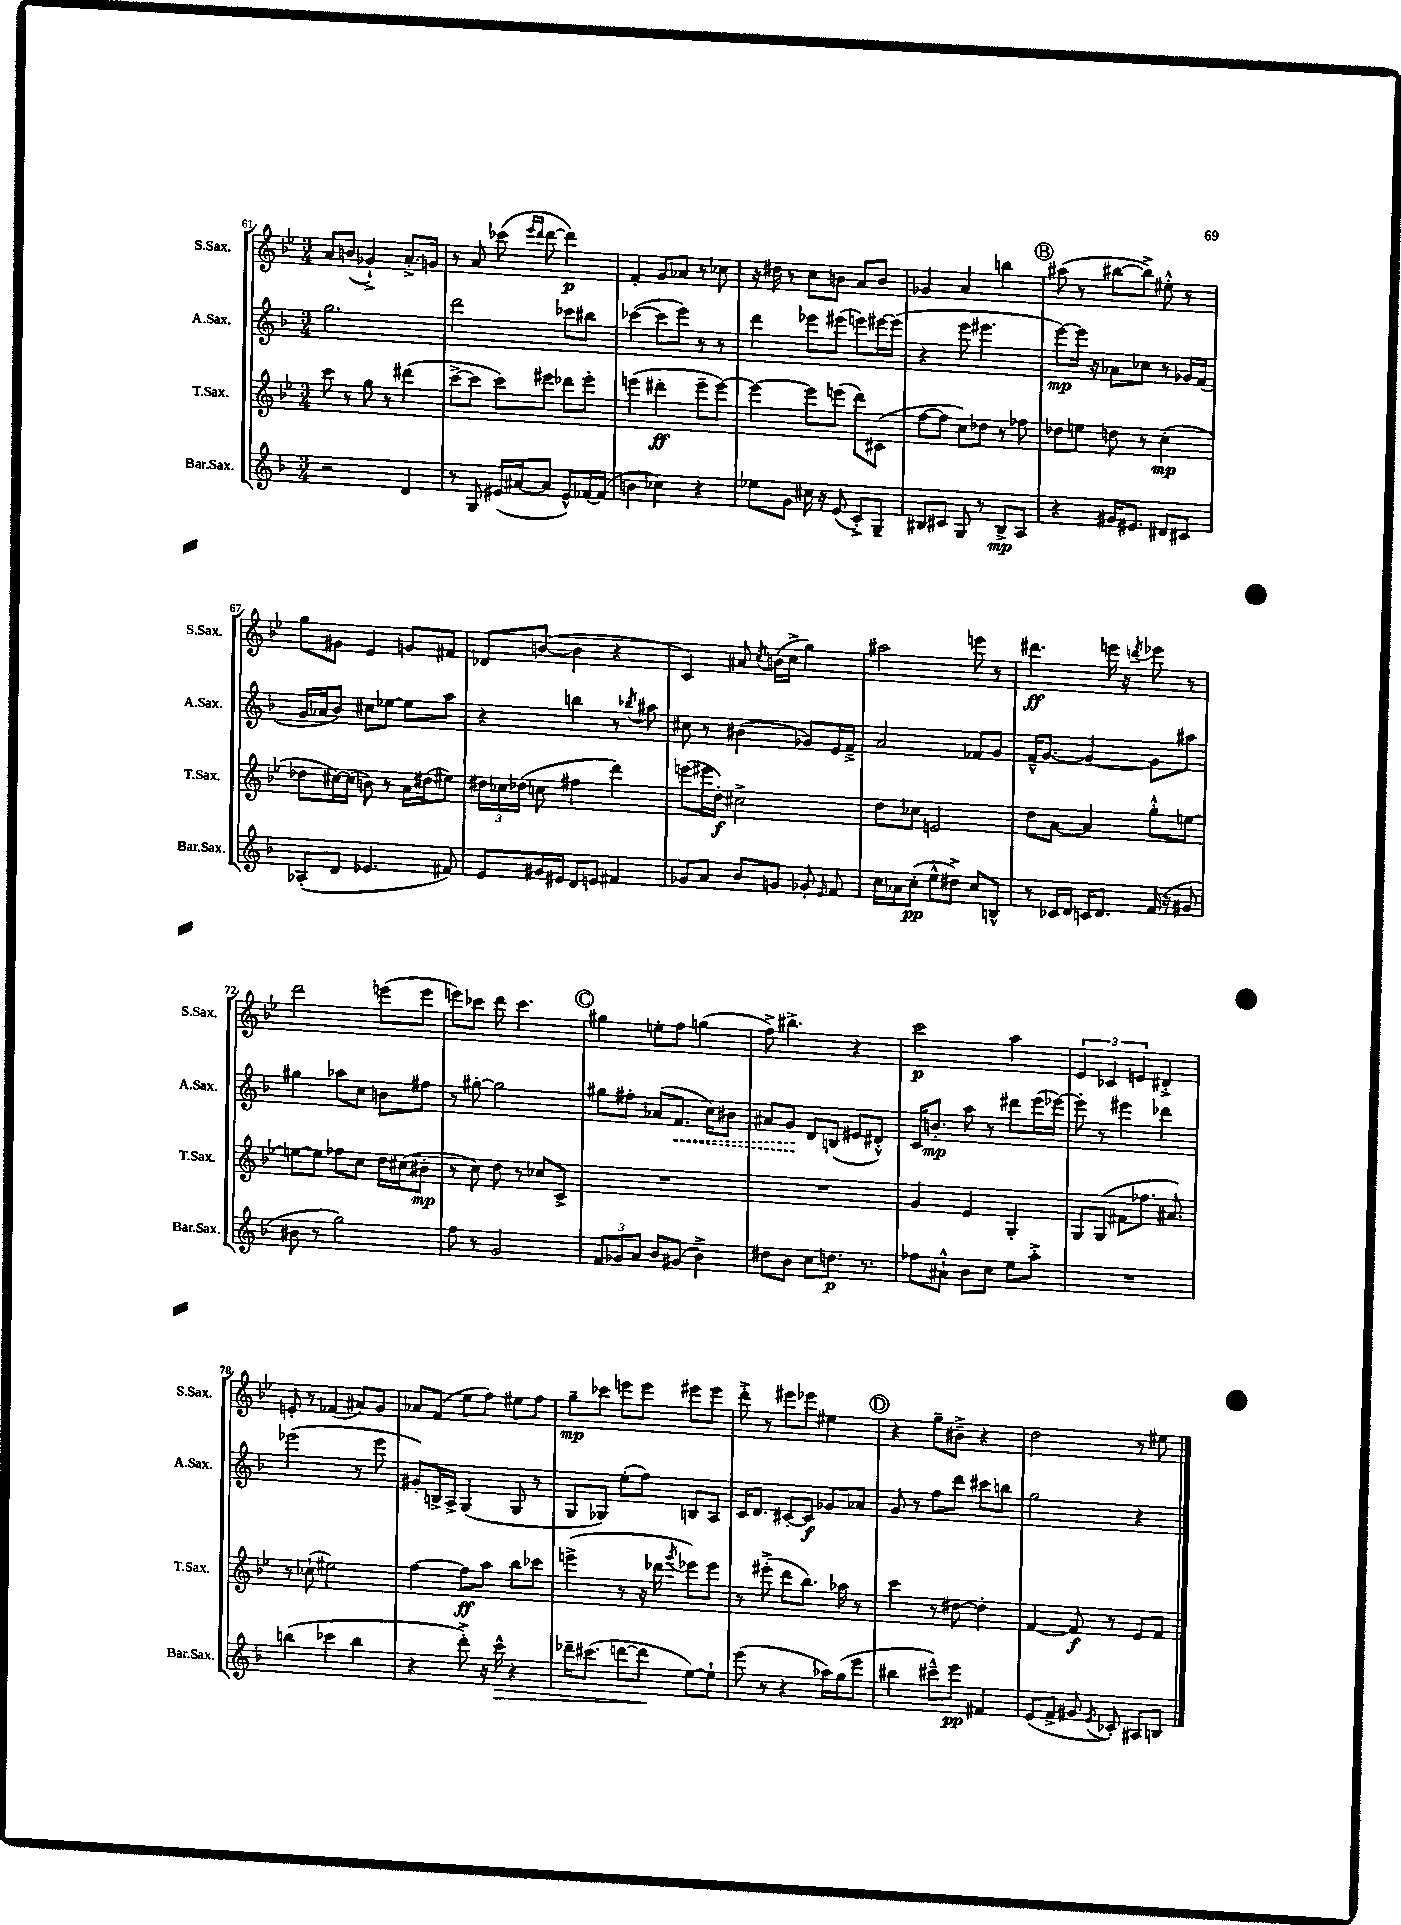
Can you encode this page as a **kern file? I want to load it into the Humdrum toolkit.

**kern	**kern	**kern	**kern
*staff4	*staff3	*staff2	*staff1
*clefG2	*clefG2	*clefG2	*clefG2
*k[b-]	*k[b-e-]	*k[b-]	*k[b-e-]
*M3/4	*M3/4	*M3/4	*M3/4
2r	8ccc\	2.gg\	8a/L
.	8r	.	(8b/J
.	8gg\	.	4g-`^/)
.	8r	.	.
4d/	(4ddd#\	.	8.a'^/L
.	.	.	16g/Jk
=	=	=	=
8r	[8ccc^\L	2ddd\	8r
8G/	8ccc\]J	.	8a/
(16e#/LL	8ccc\L)	.	(8ccc-\
[16a#/J	.	.	.
.	.	.	16qqeee-/LL
.	.	.	16qqddd/JJ
8a#/]J	8eee#\J	.	[8ddd\
8e#^^/L)	8ddd-\L	8ccc-\L	4ddd\])
[16f-/L	8eee#'\J	8bb#\J	.
(16f-/]JJ	.	.	.
=	=	=	=
4b\	(4eee\	([4ccc-\	4f'/
4cc-\)	4ddd#'\	8ccc-\]L	8g/L
.	.	8eee\J)	8a-/J
4r	8eee~\L	8r	8r
.	[8eee\J)	8r	8cc-\
=	=	=	=
8ee-\L	4eee\_	4ddd\	16r
.	.	.	16dd#\
8g\J	.	.	8r
16cc#\	8eee\]L	8eee-\L	8cc\L
16r	.	.	.
(8e/	(8eee\J	(8eee#\J	8b\J
8c'^/L)	8ddd\L)	8eee\L)	8a/L
8G~/J	(8c#\J	[16eee#\L	8b/J
.	.	(16eee#\]JJ	.
=	=	=	=
8B#/L	[8ff\L	4r	4g-/
8c#/J	8ff\]J	.	.
8G/	8cc\L)	8eee\	4a/
8r	8dd-\J	4.eee#\	.
8B#^/L	8r	.	4bb\
8A/J	8ff-\	.	.
=	=	=	=
4r	8dd-\L	[8eee\L)	(8aa#\
.	8ee\J	16eee\]Jk	8r
.	.	16r	.
16g#/LK	8dd\	8a-\L	[8bb#\L
8.e#/J	.	.	.
.	8r	8cc-\J	8bb#^\]J)
8d#/L	(4cc'\	8r	8ee#'^^\
8c#/J	.	16g-/LL	8r
.	.	(16f/JJ	.
=	=	=	=
(8A-'/L	8dd-\L	16g/LL	8gg\L
.	.	16a-/J	.
8d/J	[16cc#\L)	8b-/J)	8g#\J
.	(16cc#\]JJ	.	.
4.e-/	8b\)	8cc#\L	4e-/
.	8r	[8ee-\J	.
.	16a\LL	8ee-\]L	8g/L
.	(16dd#\J	.	.
8f#/)	8ee#\J)	8aa\J	8f#/J
=	=	=	=
8e/L	24dd#\LL	4r	8d-/L
.	24cc-\	.	.
.	(24dd-\JJ	.	.
16g#/L	8cc\	.	([8b/J
16e#/JJ	.	.	.
8d/L	4ff#\	4bb\	4b\]
8e/J	.	.	.
4f#/	4ddd\)	8r	4r
.	.	8qbb-/	.
.	.	8aa#\	.
=	=	=	=
8g-/L	(8eee\L	8cc#\	4c/)
8a/J	16eee#\L	8r	.
.	16dd'\JJ)	.	.
8b-/L	2cc#^\	(4b#\	8a#/
.	.	.	8qcc/
8g/J	.	.	(16b\LL
.	.	.	16cc^\JJ
8g-'/	.	8g-/L)	4gg\)
16qqe/	.	.	.
8f/	.	16e/L	.
.	.	16f~^/JJ	.
=	=	=	=
16cc\LL	8dd\L	2a/	2aa#\
16a-\J	.	.	.
(8cc'\J	8cc-\J	.	.
8ee^^\L	2e/	.	.
8dd#^\J)	.	.	.
8cc/L	.	8f-/L	8eee\
8B^^/J	.	8g/J	8r
=	=	=	=
8r	8dd\L	16f~^^/LK	4.ddd#\
.	.	[8.g/J	.
16c-/LL	[8a\J	.	.
16d/JJ	.	.	.
16c/LK	4a/]	4g/_	.
8.d/J	.	.	.
.	.	.	16eee\
.	.	.	16r
.	.	.	8qddd/
(16f/	8gg'^^\L	8g\]L	8eee-\
16r	.	.	.
8g#/	[8ee\J	8aa#\J	8r
=	=	=	=
8b#\	8ee\_L	4gg#\	2ddd\
8r	8ee\]J	.	.
2gg\)	8ff-\L	8aa-\L	.
.	8cc\J	8cc\J	.
.	16dd\LL	8b\L	(8eee\L
.	(16cc#\J	.	.
.	8b#'\J	8ff#\J	8eee\J
=	=	=	=
8ff\	8r	8r	8eee\L)
8r	8cc\)	[8gg#'\	8ccc-\J
2g/	8dd\	2gg#\]	8ddd\
.	8r	.	4.ccc-\
.	8cc-/L	.	.
.	8c^/J	.	.
=	=	=	=
12f/L	2.r	8gg#\L	4gg#\
12g-/	.	.	.
.	.	8ff#'\J	.
12a/J	.	.	.
8b-/L	.	(8a-/L	8ee'\L
(8g#/J	.	8.f/J	8ff\J
4b-^\)	.	.	(4gg\
.	.	16cc\LK)	.
.	.	8b#\J	.
=	=	=	=
8dd#\L	2.r	8a#/L	8ff^\)
8b-\J	.	8g/J	4.bb#^\
8cc\L	.	8d/L	.
8.dd\J	.	(8B/J	.
.	.	8e#/L	4r
8.r	.	.	.
.	.	8d#'^^/J)	.
=	=	=	=
8ff-\L	4g/	16c/LK	2ccc\
.	.	8.b'/J	.
8a#`^^\J	.	.	.
8b-\L	4e-/	8aa\	.
8cc\J	.	8r	.
8ee\L	4G'/	8ddd#\L	4aa\
8aa'^\J	.	(16eee\L	.
.	.	[16eee-\JJ)	.
=	=	=	=
2.r	8G/L	8eee-'\]	6e-/
.	(8G/J	8r	.
.	.	.	6c-/
.	8f#\L	4eee#\	.
.	.	.	6e/
.	8.ff-\J	.	.
.	.	4ddd-\	4d#'^/
.	8.a#/)	.	.
=	=	=	=
(4bb\	8r	(2eee-\	8e'/
.	(8cc-`\	.	8r
4ccc-\	2ee#\)	.	(4f-/
4bb\	.	8r	8a#/L)
.	.	8eee-\	8g/J
=	=	=	=
4r	[4ff\	8g#'/L)	8a-/L
.	.	16B^/L	(8f/J
.	.	16A^/JJ	.
8ddd'^\)	8ff\]L	(4G/	8ee-\L
16r	8aa\J	.	8ff\J)
16ccc^^\	.	.	.
4r	8bb-\L	8G/	8ee#\L
.	8ccc-\J	8r	8ff\J
=	=	=	=
16ddd-~\LK	(4eee^\	8G/L	8gg~\L
(8.ccc#\J	.	.	.
.	.	8G-/J)	8ccc-\J
[8ddd\L	8r	(8ee'\L	8eee\L
8ddd\]J	16r	8ff\J)	8eee\J
.	16ddd-\	.	.
.	8qggg/	.	.
[8ee\L)	8eee-\L)	8B/L	8eee#\L
8ee`\]J	8eee-\J	8A/J	8eee#\J
=	=	=	=
(8eee\	8r	16c/LK	8ddd'^\
.	.	8.d/J	.
8r	(8eee#'^\	.	8r
4r	8ddd\L	[8c#'/L	8eee#\L
.	8.bb-\J)	8c#/]J	8eee-\J
16aa-\LL)	.	8g-/L	4ee#\
(16gg\J	16aa-\	.	.
8eee\J	8r	8a-/J	.
=	=	=	=
4bb#\	4ccc\	8g/	4r
.	.	8r	.
8ccc#~^^\L)	8r	8ff\L	8gg~\L
8eee\J	[8dd#\	8ddd\J	8b#~^\J
4f#/	4dd#'\]	8ccc#\L	4r
.	.	8bb\J	.
=	=	=	=
(8e/L	[4f/	2gg\	2dd\
8f^/J	.	.	.
8g#/	8f/]	.	.
8qe/	.	.	.
8c-'/)	8r	.	.
8A#/L	8e-/L	4r	8r
8B/J	8f/J	.	8ee#\
==	==	==	==
*-	*-	*-	*-
